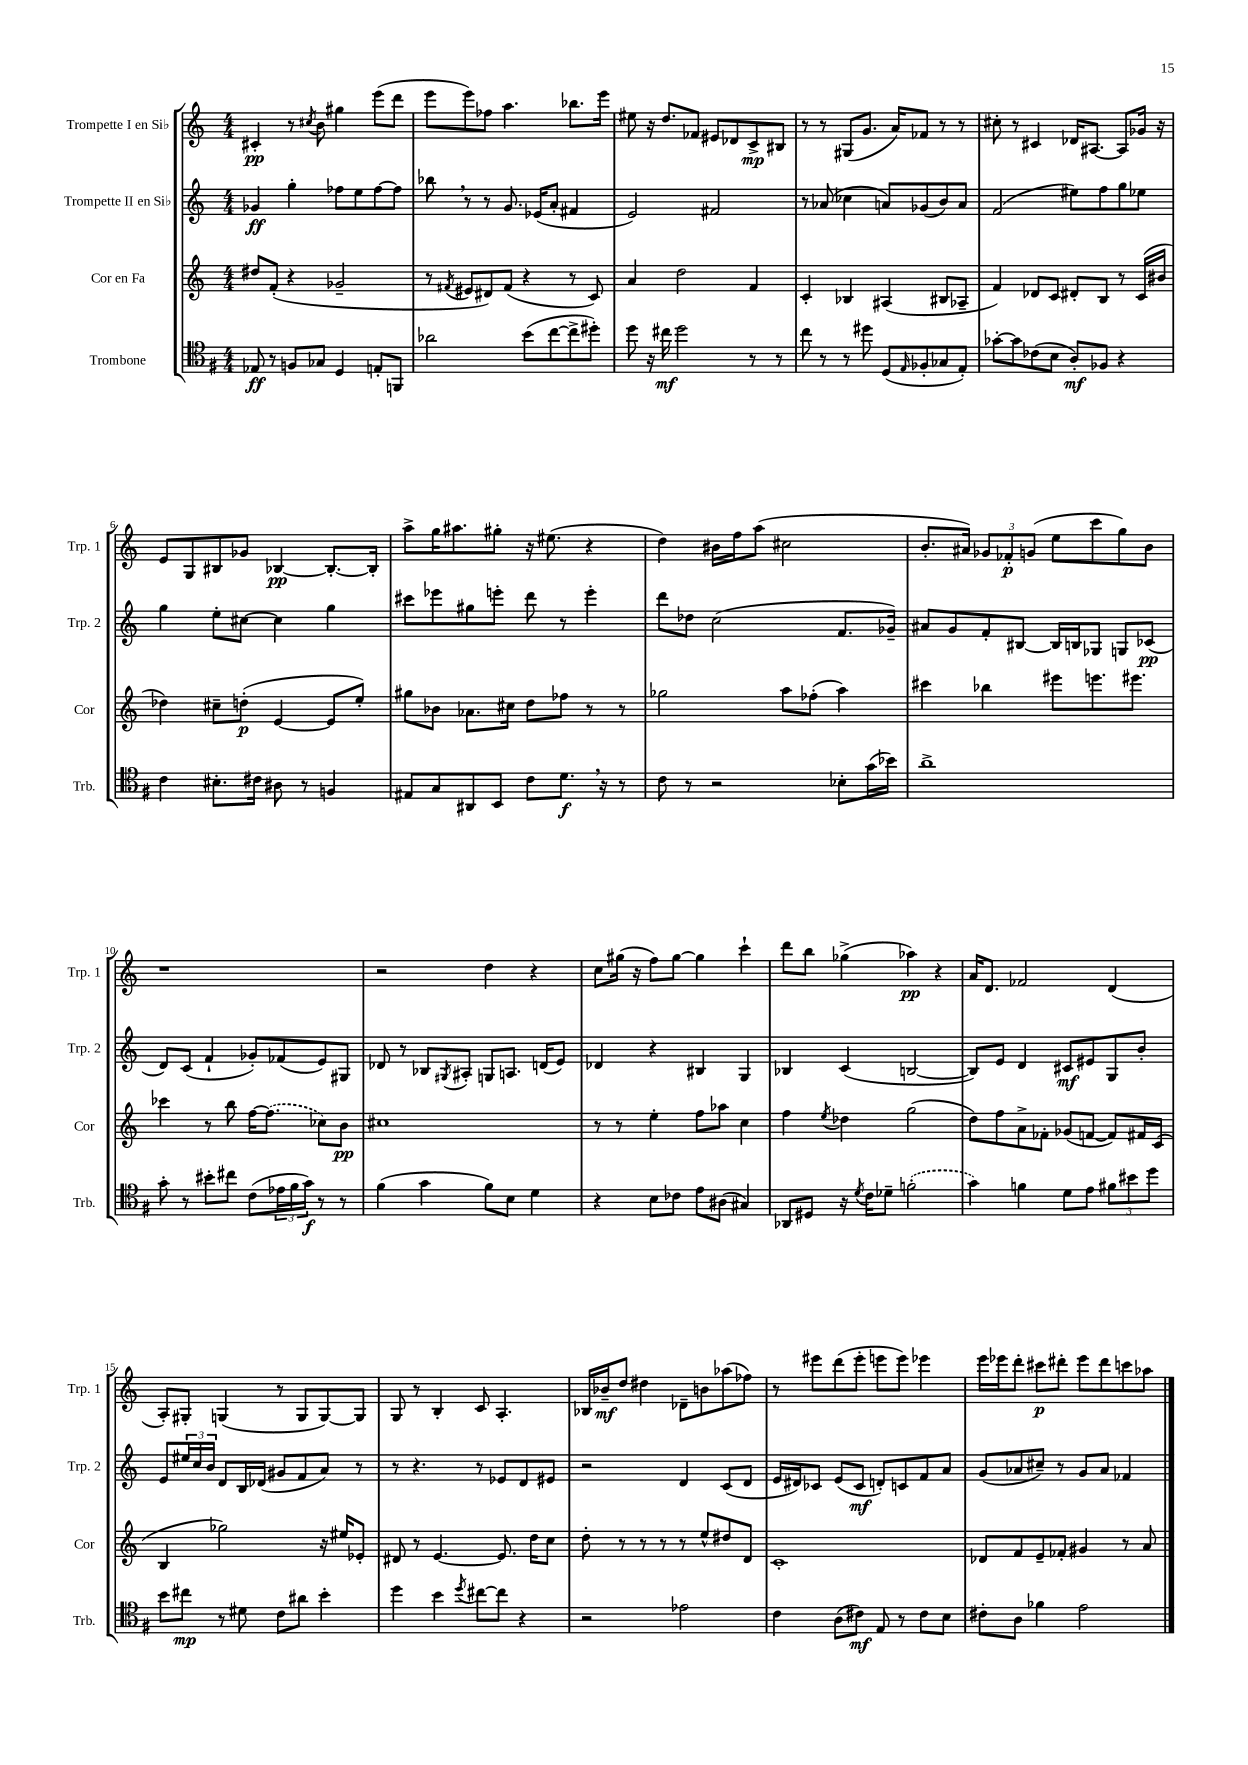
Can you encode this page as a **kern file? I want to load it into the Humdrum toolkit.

**kern	**dynam	**kern	**dynam	**kern	**dynam	**kern	**dynam
*part4	*part4	*part3	*part3	*part2	*part2	*part1	*part1
*staff4	*staff4	*staff3	*staff3	*staff2	*staff2	*staff1	*staff1
*I"Trombone	*	*I"Cor en Fa	*	*I"Trompette II en Si♭	*	*I"Trompette I en Si♭	*
*I'Trb.	*	*I'Cor	*	*I'Trp. 2	*	*I'Trp. 1	*
*clefC4	*	*clefG2	*	*clefG2	*	*clefG2	*
*k[f#]	*	*k[]	*	*k[]	*	*k[]	*
*M4/4	*	*M4/4	*	*M4/4	*	*M4/4	*
=1	=1	=1	=1	=1	=1	=1	=1
8E-X/	ff	8dd#X/L	.	4g-X/	ff	4c#X'/	pp
8r	.	(8f'/J	.	.	.	.	.
8Fn/L	.	4r	.	4gg'\	.	8r	.
.	.	.	.	.	.	8qcc#X/	.
8G-X/J	.	.	.	.	.	8b\	.
4D/	.	2g-X~/	.	8ff-X\L	.	4gg#X\	.
.	.	.	.	8ee\	.	.	.
8En'/L	.	.	.	[8ff-\	.	(8eee\L	.
8FFn/J	.	.	.	8ff-\J]	.	8ddd\J	.
=2	=2	=2	=2	=2	=2	=2	=2
2a-X\	.	8r	.	8bb-X,\	.	8eee\L	.
.	.	8qf#X/	.	.	.	.	.
.	.	8e#X/L	.	8r	.	8eee\)	.
.	.	8d#X/)	.	8r	.	8ff-X\J	.
.	.	(8f#/J	.	8.g/	.	4.aa\	.
(8b\L	.	4r	.	.	.	.	.
.	.	.	.	(16e-X/KL	.	.	.
[8cc\	.	.	.	8a'/J	.	.	.
8cc^\]	.	8r	.	4f#X/	.	8.bb-X\L	.
8dd#X'\J)	.	8c/)	.	.	.	.	.
.	.	.	.	.	.	16eee\Jk	.
=3	=3	=3	=3	=3	=3	=3	=3
8dd\	.	4a/	.	2e/)	.	8ee#X\	.
16r	.	.	.	.	.	16r	.
16cc#X\	mf	.	.	.	.	8.dd/L	.
2dd\	.	2dd\	.	.	.	.	.
.	.	.	.	.	.	8f-X/J	.
.	.	.	.	2f#X/	.	8e#X/L	.
.	.	.	.	.	.	8d-X/	.
8r	.	4f/	.	.	.	8c^/	mp
8r	.	.	.	.	.	8B#X/J	.
=4	=4	=4	=4	=4	=4	=4	=4
8cc\	.	4c'/	.	8r	.	8r	.
8r	.	.	.	(8a-X/	.	8r	.
8r	.	4B-X/	.	4cc-X\	.	(8G#X/L	.
8dd#X\	.	.	.	.	.	8.g/J	.
(8D/L	.	(4A#X/	.	8an/L)	.	.	.
.	.	.	.	.	.	16a/KL)	.
16qqE/	.	.	.	.	.	.	.
8F-X'/	.	.	.	(8g-X/	.	8f-X/J	.
8G-X/	.	8B#X/L	.	8b/)	.	8r	.
8E'/J)	.	8A-X~/J	.	8a/J	.	8r	.
=5	=5	=5	=5	=5	=5	=5	=5
[8g-X'\L	.	4f/)	.	(2f/	.	8cc#X'\	.
8g-\]	.	.	.	.	.	8r	.
(8c-X\	.	8d-X/L	.	.	.	4c#X/	.
8B\J	.	8c/J	.	.	.	.	.
8A'/L)	mf	8d#X'/L	.	8ee#X\L)	.	16d-X/KL	.
.	.	.	.	.	.	[8.A#X/J	.
8F-X/J	.	8B/J	.	8ff\	.	.	.
4r	.	8r	.	8gg\	.	8A#/L]	.
.	.	(16c/LL	.	8ee-X\J	.	16g-X/Jk	.
.	.	16b#X/JJ	.	.	.	16r	.
!!LO:LB:g=z
=6	=6	=6	=6	=6	=6	=6	=6
4c\	.	4dd-X\)	.	4gg\	.	8e/L	.
.	.	.	.	.	.	8G/	.
8.B#X'\L	.	8cc#X~\L	.	8ee'\L	.	8B#X/	.
.	.	(8ddn'\J	p	[8cc#X\J	.	8g-X/J	.
16c#X\Jk	.	.	.	.	.	.	.
8A#X\	.	[4e/	.	4cc#\]	.	[4B-X/	pp
8r	.	.	.	.	.	.	.
4Fn/	.	8e/L]	.	4gg\	.	8.B-'/L_	.
.	.	8ee'/J)	.	.	.	.	.
.	.	.	.	.	.	16B-'/Jk]	.
=7	=7	=7	=7	=7	=7	=7	=7
8E#X/L	.	8gg#X\L	.	8ccc#X\L	.	8aa^\L	.
8G/	.	8b-X\J	.	8eee-X\	.	16gg\K	.
.	.	.	.	.	.	8.aa#X\	.
8AA#X/	.	8.a-X\L	.	8gg#X\	.	.	.
8BB/J	.	.	.	8eeen'\J	.	8gg#X'\J	.
.	.	16cc#X\Jk	.	.	.	.	.
8c\L	.	8dd\L	.	8ddd\	.	16r	.
.	.	.	.	.	.	(8.ee#X\	.
8.d,\J	f	8ff-X\J	.	8r	.	.	.
.	.	8r	.	4eee'\	.	4r	.
16r	.	.	.	.	.	.	.
8r	.	8r	.	.	.	.	.
=8	=8	=8	=8	=8	=8	=8	=8
8c\	.	2gg-X\	.	8ddd\L	.	4dd\)	.
8r	.	.	.	8dd-X\J	.	.	.
2r	.	.	.	(2cc\	.	16b#X\LL	.
.	.	.	.	.	.	16ff\J	.
.	.	.	.	.	.	(8aa\J	.
.	.	8aa\L	.	.	.	2cc#X\	.
.	.	(8ff-X'\J	.	.	.	.	.
8B-X'\L	.	4aa\)	.	8.f/L	.	.	.
(16g\L	.	.	.	.	.	.	.
16b-X\JJ)	.	.	.	16g-X~/Jk)	.	.	.
=9	=9	=9	=9	=9	=9	=9	=9
1a^	.	4ccc#X\	.	8a#X/L	.	8.b'/L	.
.	.	.	.	8g/	.	.	.
.	.	.	.	.	.	16a#X/Jk)	.
.	.	4bb-X\	.	8f'/	.	12g-X/L	.
.	.	.	.	.	.	12f-X'/	p
.	.	.	.	[8B#X/J	.	.	.
.	.	.	.	.	.	(12gn/J	.
.	.	8eee#X\L	.	16B#/LL]	.	8ee\L	.
.	.	.	.	16Bn/J	.	.	.
.	.	8.eeen\	.	8G-X/J	.	8ccc\	.
.	.	.	.	8Gn/L	.	8gg\)	.
.	.	8.eee#X\J	.	.	.	.	.
.	.	.	.	(8c-X/J	pp	8b\J	.
!!LO:LB:g=z
=10	=10	=10	=10	=10	=10	=10	=10
8g'\	.	4ccc-X\	.	8d/L)	.	1r	.
8r	.	.	.	(8c/J	.	.	.
8b#X'\L	.	8r	.	4f`/	.	.	.
8cc#X\J	.	8bb\	.	.	.	.	.
(8c\L	.	[16ff\KL	.	8g-X'/L)	.	.	.
.	.	(8.ff\J]	.	.	.	.	.
24e-X\L	.	.	.	(8f-X/	.	.	.
24f#\	.	.	.	.	.	.	.
24g\JJ)	f	.	.	.	.	.	.
8r	.	8cc-X\L)	.	8e/)	.	.	.
8r	.	8b\J	pp	8G#X/J	.	.	.
=11	=11	=11	=11	=11	=11	=11	=11
(4f#\	.	1cc#X	.	8d-X/	.	2r	.
.	.	.	.	8r	.	.	.
4g\	.	.	.	8B-X/L	.	.	.
.	.	.	.	8qG#X/	.	.	.
.	.	.	.	8A#X'/J	.	.	.
8f#\L)	.	.	.	8Gn/L	.	4dd\	.
8B\J	.	.	.	8.An/J	.	.	.
4d\	.	.	.	.	.	4r	.
.	.	.	.	(16dn/KL	.	.	.
.	.	.	.	8e/J)	.	.	.
=12	=12	=12	=12	=12	=12	=12	=12
4r	.	8r	.	4d-X/	.	8cc\L	.
.	.	8r	.	.	.	(16gg#X\Jk	.
.	.	.	.	.	.	16r	.
8B\L	.	4ee'\	.	4r	.	8ff\L)	.
8c-X\J	.	.	.	.	.	[8gg#\J	.
8e\L	.	8ff\L	.	4B#X/	.	4gg#\]	.
(8A#X\J	.	8aa-X\J	.	.	.	.	.
4G#X/)	.	4cc\	.	4G/	.	4ccc`\	.
=13	=13	=13	=13	=13	=13	=13	=13
8AA-X/L	.	4ff\	.	4B-X/	.	8ddd\L	.
8D#X/J	.	.	.	.	.	8bb\J	.
.	.	8qee/	.	.	.	.	.
16r	.	4dd-X\	.	(4c/	.	(4gg-X^\	.
8qd/	.	.	.	.	.	.	.
16c\KL	.	.	.	.	.	.	.
8d-X~\J	.	.	.	.	.	.	.
(2fn'\	.	(2gg\	.	[2Bn/	.	4aa-X\)	pp
.	.	.	.	.	.	4r	.
=14	=14	=14	=14	=14	=14	=14	=14
4g\)	.	8dd\L)	.	8B/L])	.	16a/KL	.
.	.	.	.	.	.	8.d/J	.
.	.	8ff\	.	8e/J	.	.	.
4fn\	.	8a^\	.	4d/	.	2f-X/	.
.	.	8f-X'\J	.	.	.	.	.
8d\L	.	(8g-X/L	.	8c#X/L	mf	.	.
8e\J	.	[8fn/J	.	8e#X/	.	.	.
12f#X\L	.	8f/L])	.	8G/	.	(4d/	.
12b#X\	.	.	.	.	.	.	.
.	.	16f#X/L	.	8b'/J	.	.	.
12dd\J	.	.	.	.	.	.	.
.	.	(16c/JJ	.	.	.	.	.
!!LO:LB:g=z
=15	=15	=15	=15	=15	=15	=15	=15
8b\L	.	4B/	.	8e/L	.	8A'/L)	.
8cc#X\J	mp	.	.	24ee#X/L	.	8G#X'/J	.
.	.	.	.	24cc/	.	.	.
.	.	.	.	24b/JJ	.	.	.
8r	.	2gg-X\)	.	8d/L	.	(4Gn/	.
8d#X\	.	.	.	16B/L	.	.	.
.	.	.	.	(16d-X/JJ	.	.	.
8c\L	.	.	.	8g#X/L	.	8r	.
8a#X\J	.	.	.	8f/	.	8G/L	.
4b'\	.	16r	.	8a/J)	.	[8G/)	.
.	.	16ee#X/KL	.	.	.	.	.
.	.	8e-X'/J	.	8r	.	8G/J]	.
=16	=16	=16	=16	=16	=16	=16	=16
4dd\	.	8d#X/	.	8r	.	8G/	.
.	.	8r	.	4.r	.	8r	.
4b\	.	[4.e/	.	.	.	4B'/	.
8qdd/	.	.	.	.	.	.	.
[8cc#X\L	.	.	.	8r	.	8c/	.
8cc#\J]	.	8.e/]	.	8e-X/L	.	4.A'/	.
4r	.	.	.	8d/	.	.	.
.	.	16dd\KL	.	.	.	.	.
.	.	8cc\J	.	8e#X/J	.	.	.
=17	=17	=17	=17	=17	=17	=17	=17
2r	.	8dd'\	.	2r	.	16B-X/LL	.
.	.	.	.	.	.	16b-X~/J	mf
.	.	8r	.	.	.	8dd/J	.
.	.	8r	.	.	.	4dd#X\	.
.	.	8r	.	.	.	.	.
2e-X\	.	8r	.	4d/	.	8d-X~\L	.
.	.	8ee^^/L	.	.	.	8bn\	.
.	.	8dd#X/	.	(8c/L	.	(8aa-X\	.
.	.	8d/J	.	8d/J	.	8ff-X\J)	.
=18	=18	=18	=18	=18	=18	=18	=18
4c\	.	1c'	.	16e/LL	.	8r	.
.	.	.	.	16d#X/J)	.	.	.
.	.	.	.	8c-X/J	.	8eee#X\L	.
(8A\L	.	.	.	(8e/L	.	(8ddd\	.
8c#X\J)	mf	.	.	8c-/J	mf	8eee#'\J	.
8E/	.	.	.	8dn'/L)	.	8eeen\L	.
8r	.	.	.	8cn/	.	8eee\J)	.
8c#\L	.	.	.	8f/	.	4eee-X\	.
8B\J	.	.	.	8a/J	.	.	.
=19	=19	=19	=19	=19	=19	=19	=19
8c#X'\L	.	8d-X/L	.	(8g/L	.	16eee\LL	.
.	.	.	.	.	.	16eee-X\J	.
8A\J	.	8f/	.	8a-X/	.	8ddd'\J	.
4f-X\	.	8e~/	.	8cc#X~/J)	.	8ccc#X\L	p
.	.	8f-X'/J	.	8r	.	8ddd#X'\J	.
2e\	.	4g#X/	.	8g/L	.	8eee-\L	.
.	.	.	.	8a-/J	.	8ddd#\	.
.	.	8r	.	4f-X/	.	8cccn\	.
.	.	8a/	.	.	.	8aa-X\J	.
==	==	==	==	==	==	==	==
*-	*-	*-	*-	*-	*-	*-	*-
